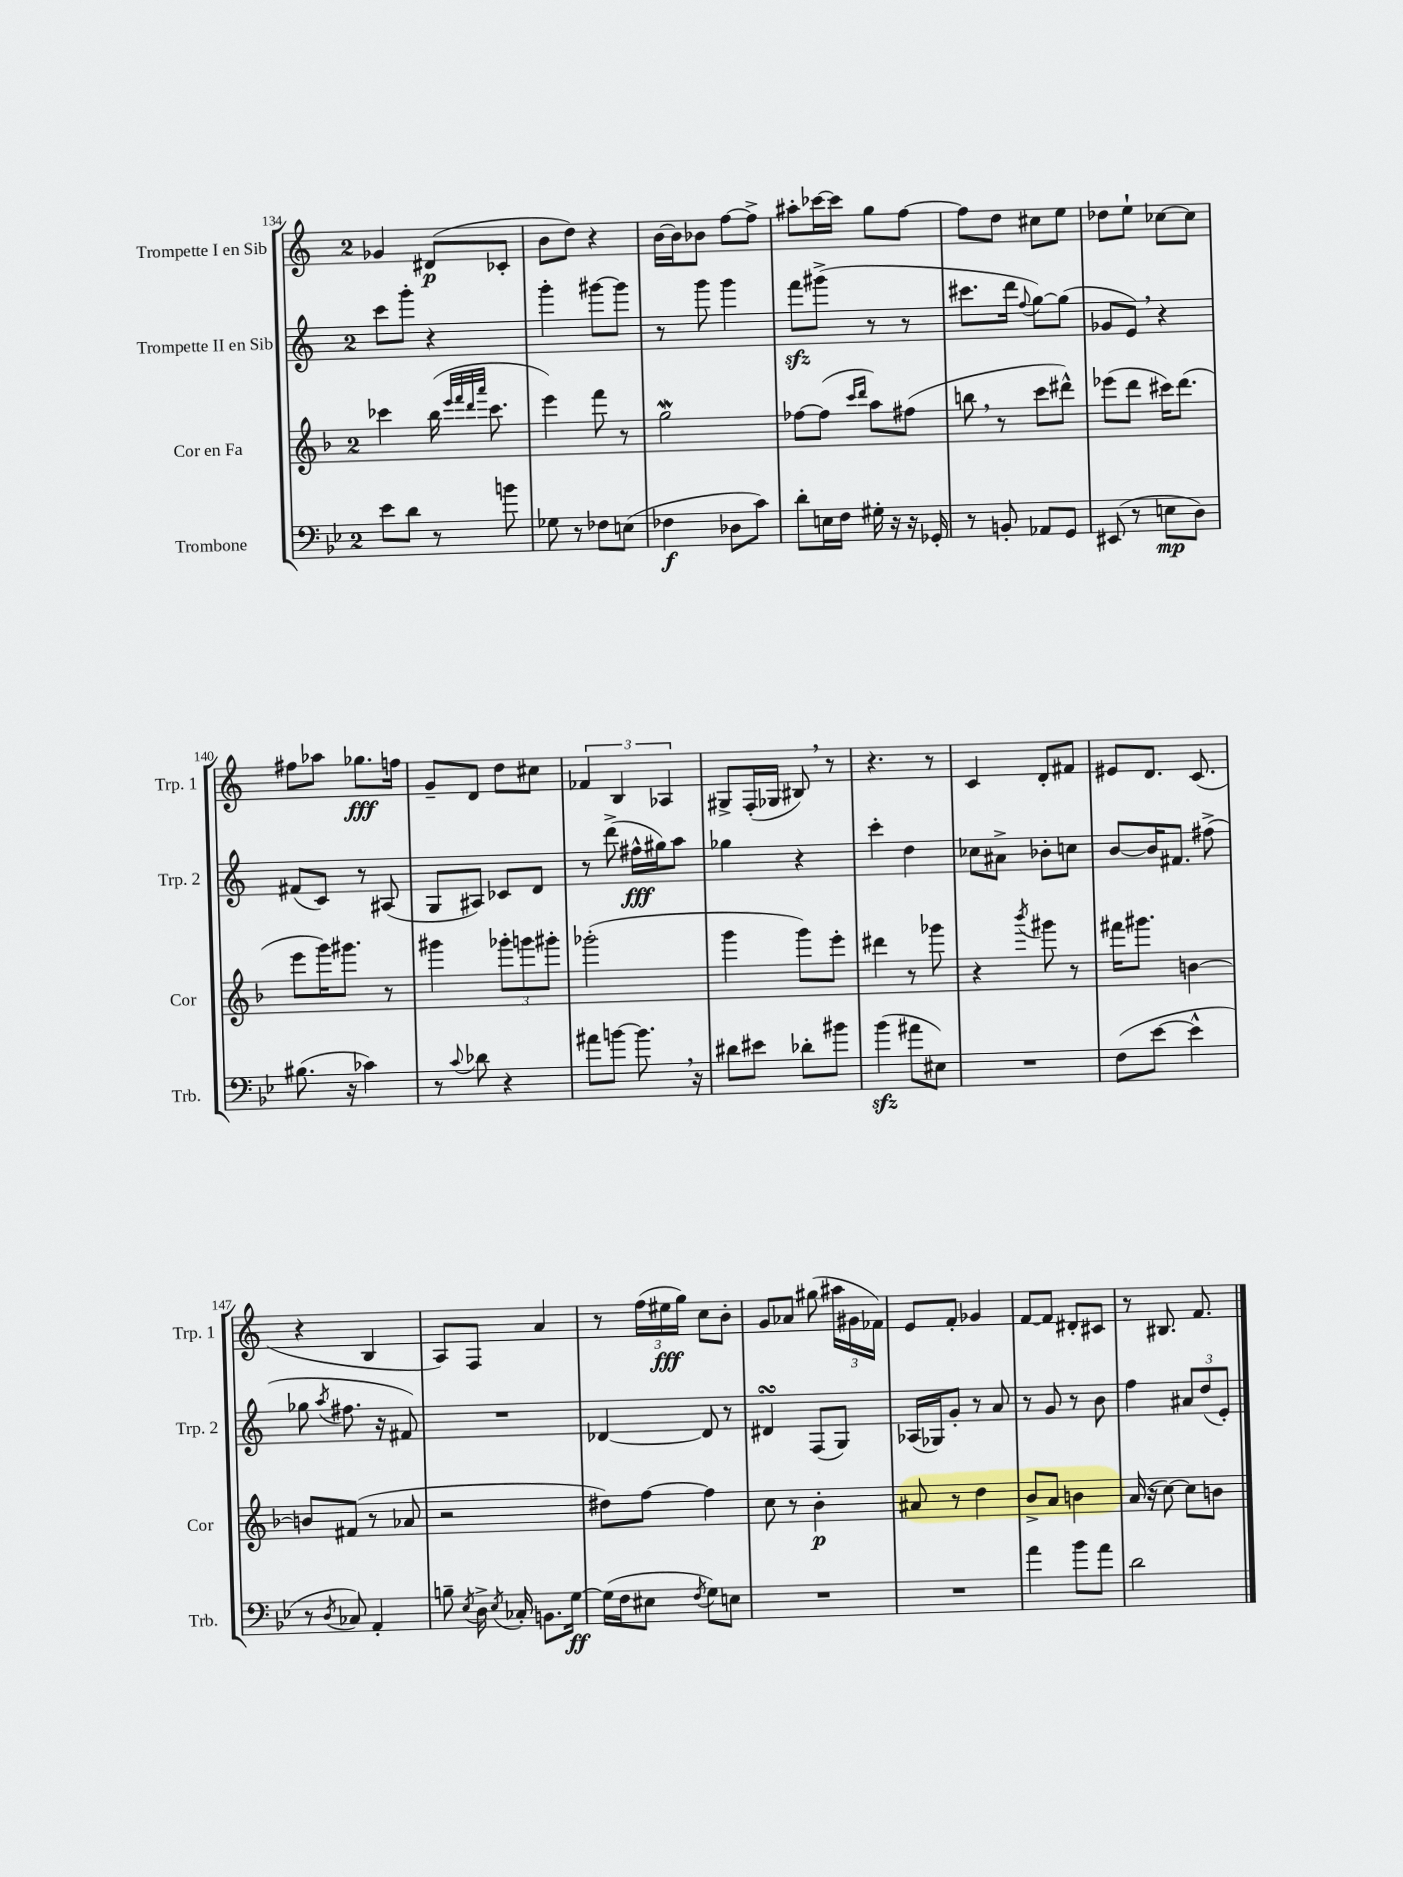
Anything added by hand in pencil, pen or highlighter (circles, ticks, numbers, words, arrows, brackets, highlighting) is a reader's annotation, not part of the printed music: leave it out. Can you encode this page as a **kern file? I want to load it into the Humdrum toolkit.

**kern	**dynam	**kern	**dynam	**kern	**dynam	**kern	**dynam
*part4	*part4	*part3	*part3	*part2	*part2	*part1	*part1
*staff4	*staff4	*staff3	*staff3	*staff2	*staff2	*staff1	*staff1
*I"Trombone	*	*I"Cor en Fa	*	*I"Trompette II en Sib	*	*I"Trompette I en Sib	*
*I'Trb.	*	*I'Cor	*	*I'Trp. 2	*	*I'Trp. 1	*
*clefF4	*	*clefG2	*	*clefG2	*	*clefG2	*
*k[b-e-]	*	*k[b-]	*	*k[]	*	*k[]	*
*M2/4	*	*M2/4	*	*M2/4	*	*M2/4	*
=134	=134	=134	=134	=134	=134	=134	=134
8e-\L	.	4ccc-X\	.	8ccc\L	.	4g-X/	.
8d\J	.	.	.	8ggg'\J	.	.	.
8r	.	(16bb-\	.	4r	.	(8d#X/L	p
.	.	32qqeee/LLL	.	.	.	.	.
.	.	32qqfff/	.	.	.	.	.
.	.	32qqddd/	.	.	.	.	.
.	.	32qqaaa/JJJ	.	.	.	.	.
.	.	8.ccc-\	.	.	.	.	.
8bn\	.	.	.	.	.	8c-X'/J	.
=135	=135	=135	=135	=135	=135	=135	=135
8G-X\	.	4eee\)	.	4ggg'\	.	8b\L	.
8r	.	.	.	.	.	8dd\J)	.
8F-X\L	.	8fff\	.	[8ggg#X\L	.	4r	.
(8En\J	.	8r	.	8ggg#\J]	.	.	.
=136	=136	=136	=136	=136	=136	=136	=136
4F-X\	f	2ggW\	.	8r	.	[16b\LL	.
.	.	.	.	.	.	16b\J]	.
.	.	.	.	8ggg\	.	8b-X\J	.
8D-X\L	.	.	.	4ggg\	.	[8ff\L	.
8c\J)	.	.	.	.	.	8ff^\J]	.
=137	=137	=137	=137	=137	=137	=137	=137
8d'\L	.	[8ff-X\L	.	8fffzz\L	.	8aa#X'\L	.
16En\L	.	(8ff-\J]	.	(8ggg#X^\J	.	[16ccc-X\L	.
16F\JJ	.	.	.	.	.	16ccc-\JJ]	.
.	.	16qqccc/LL	.	.	.	.	.
.	.	16qqddd/JJ	.	.	.	.	.
16G#X'\	.	8aa\L)	.	8r	.	8gg\L	.
16r	.	.	.	.	.	.	.
16r	.	(8ff#X\J	.	8r	.	[8ff\J	.
16GG-X'/	.	.	.	.	.	.	.
=138	=138	=138	=138	=138	=138	=138	=138
8r	.	8bbn,\	.	8.ccc#X\L	.	8ff\L]	.
8BBn'/	.	8r	.	.	.	8dd\J	.
.	.	.	.	16ddd\Jk	.	.	.
.	.	.	.	8qqff/	.	.	.
8AA-X/L	.	8ccc\L	.	[8gg\L)	.	8cc#X\L	.
8GG/J	.	8ddd#X^^\J)	.	(8gg\J]	.	8ee\J	.
=139	=139	=139	=139	=139	=139	=139	=139
(8EE#X/	.	(8eee-X\L	.	8g-X/L	.	8dd-X\L	.
8r	.	8ddd\J	.	8e,/J)	.	8ee`\J	.
8En\L	mp	16ccc#X\KL)	.	4r	.	[8cc-X\L	.
.	.	(8.ddd\J	.	.	.	.	.
8D\J)	.	.	.	.	.	8cc-\J]	.
!!LO:LB:g=z
=140	=140	=140	=140	=140	=140	=140	=140
(8.B#X\	.	8eee\L	.	(8f#X/L	.	8ff#X\L	.
.	.	16ggg\K)	.	8c/J)	.	8aa-X\J	.
16r	.	8.ggg#X\J	.	.	.	.	.
4c-X\)	.	.	.	8r	.	8.gg-X\L	fff
.	.	8r	.	(8A#X/	.	.	.
.	.	.	.	.	.	16ffn\Jk	.
=141	=141	=141	=141	=141	=141	=141	=141
8r	.	4ggg#X\	.	8G/L	.	8g~/L	.
8qqc/	.	.	.	.	.	.	.
8d-X\	.	.	.	8A#X/J)	.	8d/J	.
4r	.	12ggg-X'\L	.	8c-X/L	.	8dd\L	.
.	.	12gggn\	.	.	.	.	.
.	.	.	.	8d/J	.	8cc#X\J	.
.	.	12ggg#X'\J	.	.	.	.	.
=142	=142	=142	=142	=142	=142	=142	=142
8a#X\L	.	(2ggg-X'\	.	8r	.	6f-X/	.
[8bn\J	.	.	.	(8ddd^\	.	.	.
.	.	.	.	.	.	6B/	.
8.b,\]	.	.	.	16ff#X^^\LL	fff	.	.
.	.	.	.	16gg#X\J)	.	.	.
.	.	.	.	.	.	6A-X/	.
.	.	.	.	8aa\J	.	.	.
16r	.	.	.	.	.	.	.
=143	=143	=143	=143	=143	=143	=143	=143
8d#X\L	.	4ggg\	.	4gg-X\	.	8G#X^/L	.
8e#X\J	.	.	.	.	.	(16F'/L	.
.	.	.	.	.	.	16G-X/JJ	.
8d-X'\L	.	8ggg\L)	.	4r	.	8B#X,/)	.
8b#X\J	.	8eee'\J	.	.	.	8r	.
=144	=144	=144	=144	=144	=144	=144	=144
(4b-zz\	.	4ddd#X\	.	4ccc'\	.	4.r	.
8a#X\L	.	8r	.	4dd\	.	.	.
8E#X\J)	.	8ggg-X\	.	.	.	8r	.
=145	=145	=145	=145	=145	=145	=145	=145
2r	.	4r	.	8cc-X\L	.	4c/	.
.	.	.	.	8a#X^\J	.	.	.
.	.	8qbbb-/	.	.	.	.	.
.	.	8ggg#X\	.	8b-X'\L	.	8d'/L	.
.	.	8r	.	8ccn\J	.	8f#X/J	.
=146	=146	=146	=146	=146	=146	=146	=146
(8F\L	.	16fff#X\KL	.	[8b/L	.	8e#X/L	.
.	.	8.ggg#X\J	.	.	.	.	.
[8e-\J	.	.	.	16b/K]	.	8.d/J	.
.	.	.	.	8.f#X/J	.	.	.
4e-^^\]	.	[4bn\	.	.	.	.	.
.	.	.	.	.	.	(8.c/	.
.	.	.	.	(8ff#X^\	.	.	.
!!LO:LB:g=z
=147	=147	=147	=147	=147	=147	=147	=147
8r	.	8bn/L]	.	8gg-X\	.	4r	.
8qD/	.	.	.	8qaa/	.	.	.
8C-X/)	.	(8f#X/J	.	8.ff#X\	.	.	.
4AA'/	.	8r	.	.	.	4B/	.
.	.	.	.	16r	.	.	.
.	.	8a-X/	.	8f#X/)	.	.	.
=148	=148	=148	=148	=148	=148	=148	=148
8Bn~\	.	2r	.	2r	.	8A/L)	.
8qE-/	.	.	.	.	.	.	.
16D^\	.	.	.	.	.	8F/J	.
8qE-/	.	.	.	.	.	.	.
16C-X'/	.	.	.	.	.	.	.
8.BBn\L	.	.	.	.	.	4a/	.
[16G\Jk	ff	.	.	.	.	.	.
=149	=149	=149	=149	=149	=149	=149	=149
(16G\LL]	.	8dd#X\L)	.	[4d-X/	.	8r	.
16F\J	.	.	.	.	.	.	.
8E#X\J	.	[8ff\J	.	.	.	(24ff\LL	.
.	.	.	.	.	.	24ee#X\	fff
.	.	.	.	.	.	24gg\JJ)	.
8qF/	.	.	.	.	.	.	.
8G\L)	.	4ff\]	.	8d-/]	.	8cc\L	.
8En\J	.	.	.	8r	.	8b'\J	.
=150	=150	=150	=150	=150	=150	=150	=150
2r	.	8cc\	.	4d#XsSsS/	.	8g/L	.
.	.	8r	.	.	.	8a-X/J	.
.	.	4b-'\	p	(8F/L	.	(8gg#X\	.
.	.	.	.	8G/J)	.	24aa#X\LL	.
.	.	.	.	.	.	24g#X\	.
.	.	.	.	.	.	24f-X\JJ)	.
=151	=151	=151	=151	=151	=151	=151	=151
2r	.	8a#X/	.	(16A-X/LL	.	8e/L	.
.	.	.	.	16G-X/J)	.	.	.
.	.	8r	.	8g'/J	.	8f'/J	.
.	.	4dd\	.	8r	.	4g-X/	.
.	.	.	.	8a/	.	.	.
=152	=152	=152	=152	=152	=152	=152	=152
4a\	.	8b-^/L	.	8r	.	[8f/L	.
.	.	8a/J	.	8g/	.	8f/J]	.
8b-\L	.	4bn\	.	8r	.	8d#X'/L	.
8a\J	.	.	.	8b\	.	8c#X/J	.
=153	=153	=153	=153	=153	=153	=153	=153
2d\	.	(16a/	.	4ff\	.	8r	.
.	.	16r	.	.	.	.	.
.	.	[8cc\)	.	.	.	8.B#X/	.
.	.	8cc\L]	.	12a#X/L	.	.	.
.	.	.	.	.	.	8.f/	.
.	.	.	.	(12dd/	.	.	.
.	.	8bn\J	.	.	.	.	.
.	.	.	.	12e'/J)	.	.	.
==	==	==	==	==	==	==	==
*-	*-	*-	*-	*-	*-	*-	*-
